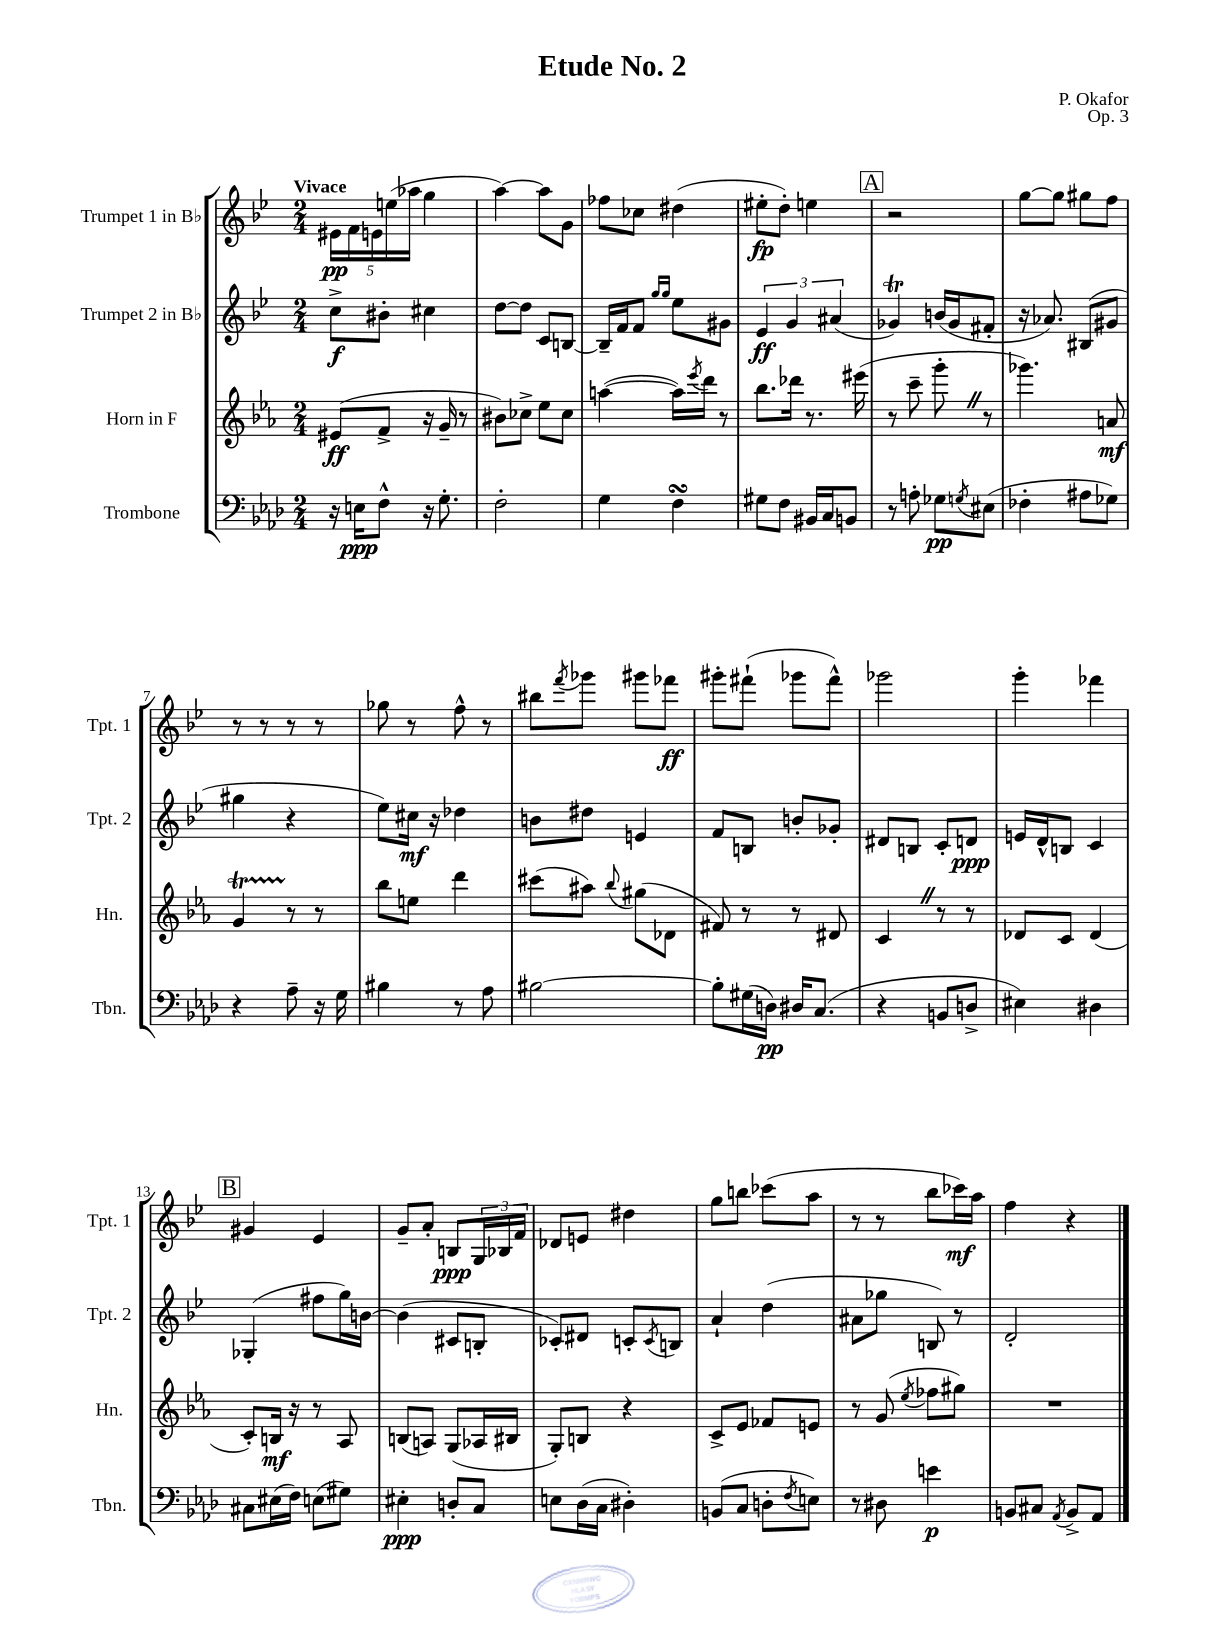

**kern	**dynam	**kern	**dynam	**kern	**dynam	**kern	**dynam
*part4	*part4	*part3	*part3	*part2	*part2	*part1	*part1
*staff4	*staff4	*staff3	*staff3	*staff2	*staff2	*staff1	*staff1
*I"Trombone	*	*I"Horn in F	*	*I"Trumpet 2 in B♭	*	*I"Trumpet 1 in B♭	*
*I'Tbn.	*	*I'Hn.	*	*I'Tpt. 2	*	*I'Tpt. 1	*
*clefF4	*	*clefG2	*	*clefG2	*	*clefG2	*
*k[b-e-a-d-]	*	*k[b-e-a-]	*	*k[b-e-]	*	*k[b-e-]	*
*M2/4	*	*M2/4	*	*M2/4	*	*M2/4	*
=1	=1	=1	=1	=1	=1	=1	=1
!	!	!	!	!	!	!LO:TX:a:B:t=Vivace	!
16r	.	(8e#X/L	ff	8cc^\L	f	20e#X\LL	pp
.	.	.	.	.	.	20f\	.
16En\KL	ppp	.	.	.	.	.	.
.	.	.	.	.	.	20en\	.
8F^^\J	.	8f^/J	.	8b#X'\J	.	.	.
.	.	.	.	.	.	(20een\	.
.	.	.	.	.	.	20aa-X\JJ	.
16r	.	16r	.	4cc#X\	.	4gg\	.
8.G'\	.	16g~/	.	.	.	.	.
.	.	8r	.	.	.	.	.
=2	=2	=2	=2	=2	=2	=2	=2
2F'\	.	8b#X\L)	.	[8dd\L	.	[4aa\)	.
.	.	8cc-X^\J	.	8dd\J]	.	.	.
.	.	8ee-\L	.	8c/L	.	8aa\L]	.
.	.	8cc-\J	.	[8Bn/J	.	8g\J	.
=3	=3	=3	=3	=3	=3	=3	=3
4G\	.	([4aan\	.	16B~/LL]	.	8ff-X\L	.
.	.	.	.	16f/J	.	.	.
.	.	.	.	8f/J	.	8cc-X\J	.
.	.	.	.	16qqgg/LL	.	.	.
.	.	.	.	16qqgg/JJ	.	.	.
4FsSSS\	.	16aa\LL])	.	8ee-\L	.	(4dd#X\	.
.	.	8qeee-/	.	.	.	.	.
.	.	16ddd\JJ	.	.	.	.	.
.	.	8r	.	8g#X\J	.	.	.
=4	=4	=4	=4	=4	=4	=4	=4
8G#X\L	.	8.bb-\L	.	6e-/	ff	8ee#X'\L	fp
8F\J	.	.	.	.	.	8dd'\J)	.
.	.	.	.	6g/	.	.	.
.	.	16ddd-X\Jk	.	.	.	.	.
16BB#X/LL	.	8.r	.	.	.	4een\	.
16C/J	.	.	.	.	.	.	.
.	.	.	.	(6a#X/	.	.	.
8BBn/J	.	.	.	.	.	.	.
.	.	(16eee#X\	.	.	.	.	.
!!LO:REH:place=s1:t=A
=5	=5	=5	=5	=5	=5	=5	=5
8r	.	8r	.	4g-XT/)	.	2r	.
8An'\	.	8ccc~\	.	.	.	.	.
8G-X\L	pp	8ggg'Z\	.	(16bn/LL	.	.	.
.	.	.	.	16g-/J	.	.	.
8qGn/	.	.	.	.	.	.	.
(8E#X\J	.	8r	.	8f#X'/J	.	.	.
=6	=6	=6	=6	=6	=6	=6	=6
4F-X'\	.	4.ggg-X\)	.	16r	.	[8gg\L	.
.	.	.	.	8.a-X/)	.	.	.
.	.	.	.	.	.	8gg\J]	.
8A#X\L	.	.	.	(8B#X/L	.	8gg#X\L	.
8G-X\J)	.	8an/	mf	8g#X/J	.	8ff\J	.
!!LO:LB:g=z
=7	=7	=7	=7	=7	=7	=7	=7
4r	.	4gt/	.	4gg#X\	.	8r	.
.	.	.	.	.	.	8r	.
8A-~\	.	8r	.	4r	.	8r	.
16r	.	8r	.	.	.	8r	.
16G\	.	.	.	.	.	.	.
=8	=8	=8	=8	=8	=8	=8	=8
4B#X\	.	8bb-\L	.	8ee-\L)	.	8gg-X\	.
.	.	8een\J	.	16cc#X\Jk	mf	8r	.
.	.	.	.	16r	.	.	.
8r	.	4ddd\	.	4dd-X\	.	8ff^^\	.
8A-\	.	.	.	.	.	8r	.
=9	=9	=9	=9	=9	=9	=9	=9
[2B#X\	.	(8ccc#X\L	.	8bn\L	.	8bb#X\L	.
.	.	.	.	.	.	8qfff/	.
.	.	8aa#X\J)	.	8dd#X\J	.	8ggg-X\J	.
.	.	8qqbb-/	.	.	.	.	.
.	.	(8gg#X\L	.	4en/	.	8ggg#X\L	.
.	.	8d-X\J	.	.	.	8fff-X\J	ff
=10	=10	=10	=10	=10	=10	=10	=10
8B#'\L]	.	8f#X/)	.	8f/L	.	8ggg#X'\L	.
(16G#X\L	.	8r	.	8Bn/J	.	(8fff#X`\J	.
16Dn\JJ)	pp	.	.	.	.	.	.
16D#X/KL	.	8r	.	8bn'/L	.	8ggg-X\L	.
(8.C/J	.	.	.	.	.	.	.
.	.	8d#X/	.	8g-X'/J	.	8fff#^^\J)	.
=11	=11	=11	=11	=11	=11	=11	=11
4r	.	4cZ/	.	8d#X/L	.	2ggg-X\	.
.	.	.	.	8Bn/J	.	.	.
8BBn/L	.	8r	.	8c'/L	.	.	.
8Dn^/J	.	8r	.	8dn/J	ppp	.	.
=12	=12	=12	=12	=12	=12	=12	=12
4E#X\)	.	8d-X/L	.	16en/LL	.	4ggg'\	.
.	.	.	.	16d^^/J	.	.	.
.	.	8c/J	.	8Bn/J	.	.	.
4D#X\	.	(4d-/	.	4c/	.	4fff-X\	.
!!LO:LB:g=z
!!LO:REH:place=s1:t=B
=13	=13	=13	=13	=13	=13	=13	=13
8C#X\L	.	8c'/L)	.	(4G-X'/	.	4g#X/	.
(16E#X\L	.	16Bn/Jk	mf	.	.	.	.
16F\JJ)	.	16r	.	.	.	.	.
(8En\L	.	8r	.	8ff#X\L	.	4e-/	.
8G#X\J)	.	8A-/	.	16gg\L)	.	.	.
.	.	.	.	[16bn\JJ	.	.	.
=14	=14	=14	=14	=14	=14	=14	=14
4E#X'\	ppp	(8Bn/L	.	(4b\]	.	8g~/L	.
.	.	8An/J)	.	.	.	8a'/J	.
8Dn'/L	.	(8G/L	.	8c#X/L	.	8Bn/L	ppp
8C/J	.	16A-X/L	.	8Bn'/J	.	24G/L	.
.	.	.	.	.	.	24B-X/	.
.	.	16B#X/JJ	.	.	.	.	.
.	.	.	.	.	.	24f/JJ	.
=15	=15	=15	=15	=15	=15	=15	=15
8En\L	.	8G'/L)	.	8c-X'/L)	.	8d-X/L	.
(16D-\L	.	8Bn/J	.	8d#X/J	.	8en/J	.
16C\JJ	.	.	.	.	.	.	.
4D#X'\)	.	4r	.	8cn'/L	.	4dd#X\	.
.	.	.	.	8qc/	.	.	.
.	.	.	.	8Bn/J	.	.	.
=16	=16	=16	=16	=16	=16	=16	=16
(8BBn/L	.	8c^/L	.	4a`/	.	8gg\L	.
8C/J	.	8e-/J	.	.	.	8bbn\J	.
8Dn'\L	.	8f-X/L	.	(4dd\	.	(8ccc-X\L	.
8qF/	.	.	.	.	.	.	.
8En\J)	.	8en/J	.	.	.	8aa\J	.
=17	=17	=17	=17	=17	=17	=17	=17
8r	.	8r	.	8a#X\L	.	8r	.
8D#X\	.	(8g/	.	8gg-X\J	.	8r	.
.	.	8qee-/	.	.	.	.	.
4en\	p	8ff-X\L	.	8Bn/)	.	8bb-\L	.
.	.	8gg#X\J)	.	8r	.	16ccc-X\L)	mf
.	.	.	.	.	.	16aa\JJ	.
=18	=18	=18	=18	=18	=18	=18	=18
8BBn/L	.	2r	.	2d'/	.	4ff\	.
8C#X/J	.	.	.	.	.	.	.
8qAA-/	.	.	.	.	.	.	.
8BB^/L	.	.	.	.	.	4r	.
8AA-/J	.	.	.	.	.	.	.
==	==	==	==	==	==	==	==
*-	*-	*-	*-	*-	*-	*-	*-
